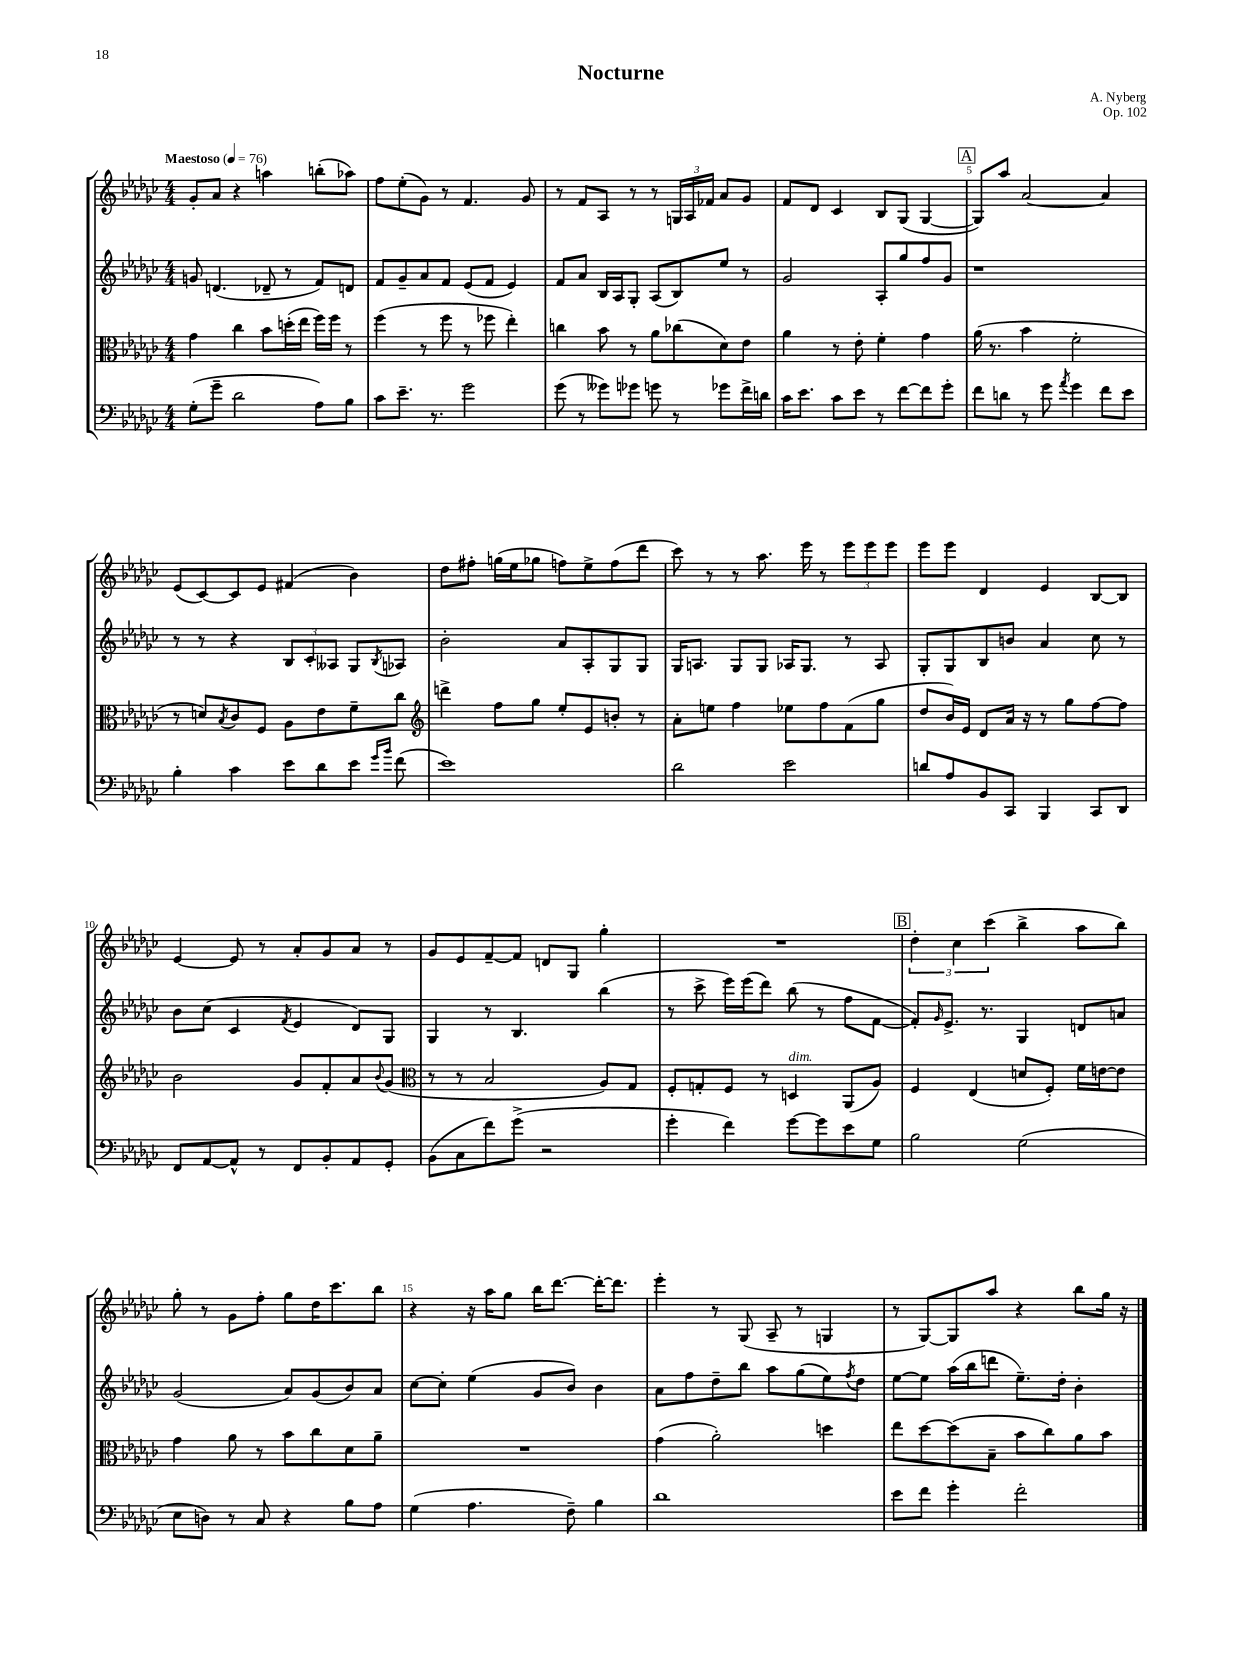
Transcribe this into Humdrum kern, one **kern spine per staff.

**kern	**kern	**kern	**kern
*staff4	*staff3	*staff2	*staff1
*clefF4	*clefC3	*clefG2	*clefG2
*k[b-e-a-d-g-c-]	*k[b-e-a-d-g-c-]	*k[b-e-a-d-g-c-]	*k[b-e-a-d-g-c-]
*M4/4	*M4/4	*M4/4	*M4/4
*MM76	*MM76	*MM76	*MM76
(8G-'\L	4g-\	8g/	8g-'/L
8g-~\J	.	(4.d/	8a-/J
2d-\	4cc-\	.	4r
.	8b-\L	8d-~/	4aa\
.	(16dd'\L	8r	.
.	16ee-\JJ	.	.
8A-\L)	16ff\LL)	8f/L)	(8bb'\L
.	16ff\JJ	.	.
8B-\J	8r	8d/J	8aa-\J)
=	=	=	=
8c-\L	(4ff\	8f/L	8ff\L
8.e-~\J	.	8g-~/	(8ee-'\
.	8r	8a-/	8g-\J)
8.r	.	.	.
.	8ff\	8f/J	8r
2g-\	8r	(8e-/L	4.f/
.	8ff-\	8f/J	.
.	4ee-'\)	4e-/)	.
.	.	.	8g-/
=	=	=	=
(8g-\	4cc\	8f/L	8r
8r	.	8a-/J	8f/L
8g--\L)	8b-\	16B-/LL	8A-/J
.	.	16A-/J	.
8g-\J	8r	8G-'/J	8r
8g\	8a-\L	(8A-/L	8r
8r	(8cc-\	8B-/)	24G/LL
.	.	.	24A-/
.	.	.	24f-/JJ
8g-\L	8d-\)	8ee-/J	8a-/L
16f^\L	8e-\J	8r	8g-/J
16d\JJ	.	.	.
=	=	=	=
16c-\LK	4a-\	2g-/	8f/L
8.e-\J	.	.	.
.	.	.	8d-/J
8c-\L	8r	.	4c-/
8e-\J	8e-'\	.	.
8r	4f'\	8A-'/L	8B-/L
[8f\L	.	8gg-/	(8G-/J
8f\]	4g-\	8ff/	[4G-/
8g-'\J	.	8g-/J	.
=	=	=	=
8f\L	(16a-\	1r	8G-/]L)
.	8.r	.	.
8d\J	.	.	8aa-/J
8r	4b-\	.	[2a-/
8g-\	.	.	.
8qa-/	.	.	.
4g-\	2f'\	.	.
8f\L	.	.	4a-/]
8e-\J	.	.	.
=	=	=	=
4B-'\	8r	8r	(8e-/L
.	8d/L)	8r	[8c-/)
.	8qB-/	.	.
4c-\	8c-/	4r	8c-/]
.	8F/J	.	8e-/J
8e-\L	8A-\L	12B-/L	(4f#/
.	.	12c-'/	.
8d-\	8e-\	.	.
.	.	12A--/J	.
8e-\J	8f~\	8G-/L	4b-\)
16qqg-/LL	.	.	.
16qqb-/JJ	.	8qB-/	.
(8f\	8cc-\J	8A-/J	.
=	=	=	=
*	*clefG2	*	*
1e-)	4ddd^\	2b-'\	8dd-\L
.	.	.	8ff#'\J
.	8ff\L	.	(16gg\LL
.	.	.	16ee-\J
.	8gg-\J	.	8gg-\J
.	8ee-'/L	8a-/L	8ff\L)
.	8e-/	8A-'/	8ee-^\
.	8b'/J	8G-/	(8ff\
.	8r	8G-/J	8ddd-\J
=	=	=	=
2d-\	8a-'\L	16G-/LK	8ccc-\)
.	.	8.A/J	.
.	8ee\J	.	8r
.	4ff\	8G-/L	8r
.	.	8G-/J	8.aa-\
2e-\	8ee-\L	16A-/LK	.
.	.	8.G-/J	16eee-\
.	8ff\	.	8r
.	(8f\	8r	12eee-\L
.	.	.	12eee-\
.	8gg-\J	8A-/	.
.	.	.	12eee-\J
=	=	=	=
8d/L	8dd-/L	8G-'/L	8eee-\L
8A-/	16b-/L)	8G-/	8eee-\J
.	16e-/JJ	.	.
8BB-/	8d-/L	8B-/	4d-/
8CC-/J	16a-/Jk	8b/J	.
.	16r	.	.
4BBB-/	8r	4a-/	4e-/
.	8gg-\L	.	.
8CC-/L	[8ff\	8cc-\	[8B-/L
8DD-/J	8ff\]J	8r	8B-/]J
=	=	=	=
8FF/L	2b-\	8b-\L	[4e-/
[8AA-/	.	(8cc-\J	.
8AA-^^/]J	.	4c-/	8e-/]
8r	.	.	8r
.	.	8qf/	.
8FF/L	8g-/L	4e-/	8a-'/L
8BB-'/	8f'/	.	8g-/
8AA-/	8a-/	8d-/L)	8a-/J
.	8qqb-/	.	.
8GG-'/J	(8g-/J	8G-/J	8r
=	=	=	=
*	*clefC3	*	*
(8BB-\L	8r	4G-/	8g-/L
8C-\	8r	.	8e-/
8f\)	2B-/	8r	[8f~/
(8g-^\J	.	4.B-/	8f/]J
2r	.	.	8d/L
.	.	.	8G-/J
.	8A-/L)	(4bb-\	4gg-'\
.	8G-/J	.	.
=	=	=	=
4g-'\	8F'/L	8r	1r
.	8G'/	8ccc-^\	.
4f\)	8F/J	16eee-\LL)	.
.	.	(16eee-\J	.
.	8r	8ddd-\J)	.
[8g-\L	4D/	(8bb-\	.
8g-\]	.	8r	.
8e-\	(8AA-/L	8ff\L	.
8G-\J	8A-/J)	[8f\J	.
=	=	=	=
2B-\	4F/	8f'/]L)	6dd-'\
.	.	16qqg-/	.
.	.	8.e-^/J	.
.	.	.	6cc-\
.	(4E-/	.	.
.	.	8.r	.
.	.	.	(6ccc-\
(2G-\	8d/L	4G-/	4bb-^\
.	8F'/J)	.	.
.	16f\LL	8d/L	8aa-\L
.	[16e\J	.	.
.	8e\]J	8a/J	8bb-\J)
=	=	=	=
8E-\L	4g-\	(2g-/	8gg-'\
8D\J)	.	.	8r
8r	8a-\	.	8g-\L
8C-/	8r	.	8ff'\J
4r	8b-\L	8a-/L)	8gg-\L
.	8cc-\	(8g-/	16dd-\K
.	.	.	8.ccc-\
8B-\L	8d-\	8b-/)	.
8A-\J	8a-~\J	8a-/J	8bb-\J
=	=	=	=
(4G-\	1r	[8cc-\L	4r
.	.	8cc-'\]J	.
4.A-\	.	(4ee-\	16r
.	.	.	16aa-\LK
.	.	.	8gg-\J
.	.	8g-/L	16bb-\LK
.	.	.	[8.ddd-\J
8F~\)	.	8b-/J)	.
4B-\	.	4b-\	16ddd-'\_LK
.	.	.	8.ddd-\]J
=	=	=	=
1d-	(4g-\	8a-\L	4eee-'\
.	.	8ff\	.
.	2a-'\)	8dd-~\	8r
.	.	8bb-\J	(8G-/
.	.	8aa-\L	8A-~/
.	.	(8gg-\	8r
.	4dd\	8ee-\)	4G/
.	.	8qff/	.
.	.	8dd-\J	.
=	=	=	=
8e-\L	8ee-\L	[8ee-\L	8r
8f\J	[8dd-\	8ee-\]J	[8G-/L)
4g-'\	(8dd-\]	(16aa-\LL	8G-/]
.	.	16bb-\J	.
.	8B-~\J	8ddd\J	8aa-/J
2f'\	8b-\L	8.ee-~\L)	4r
.	8cc-\)	.	.
.	.	16dd-'\Jk	.
.	8a-\	4b-'\	8bb-\L
.	8b-\J	.	16gg-\Jk
.	.	.	16r
==	==	==	==
*-	*-	*-	*-
